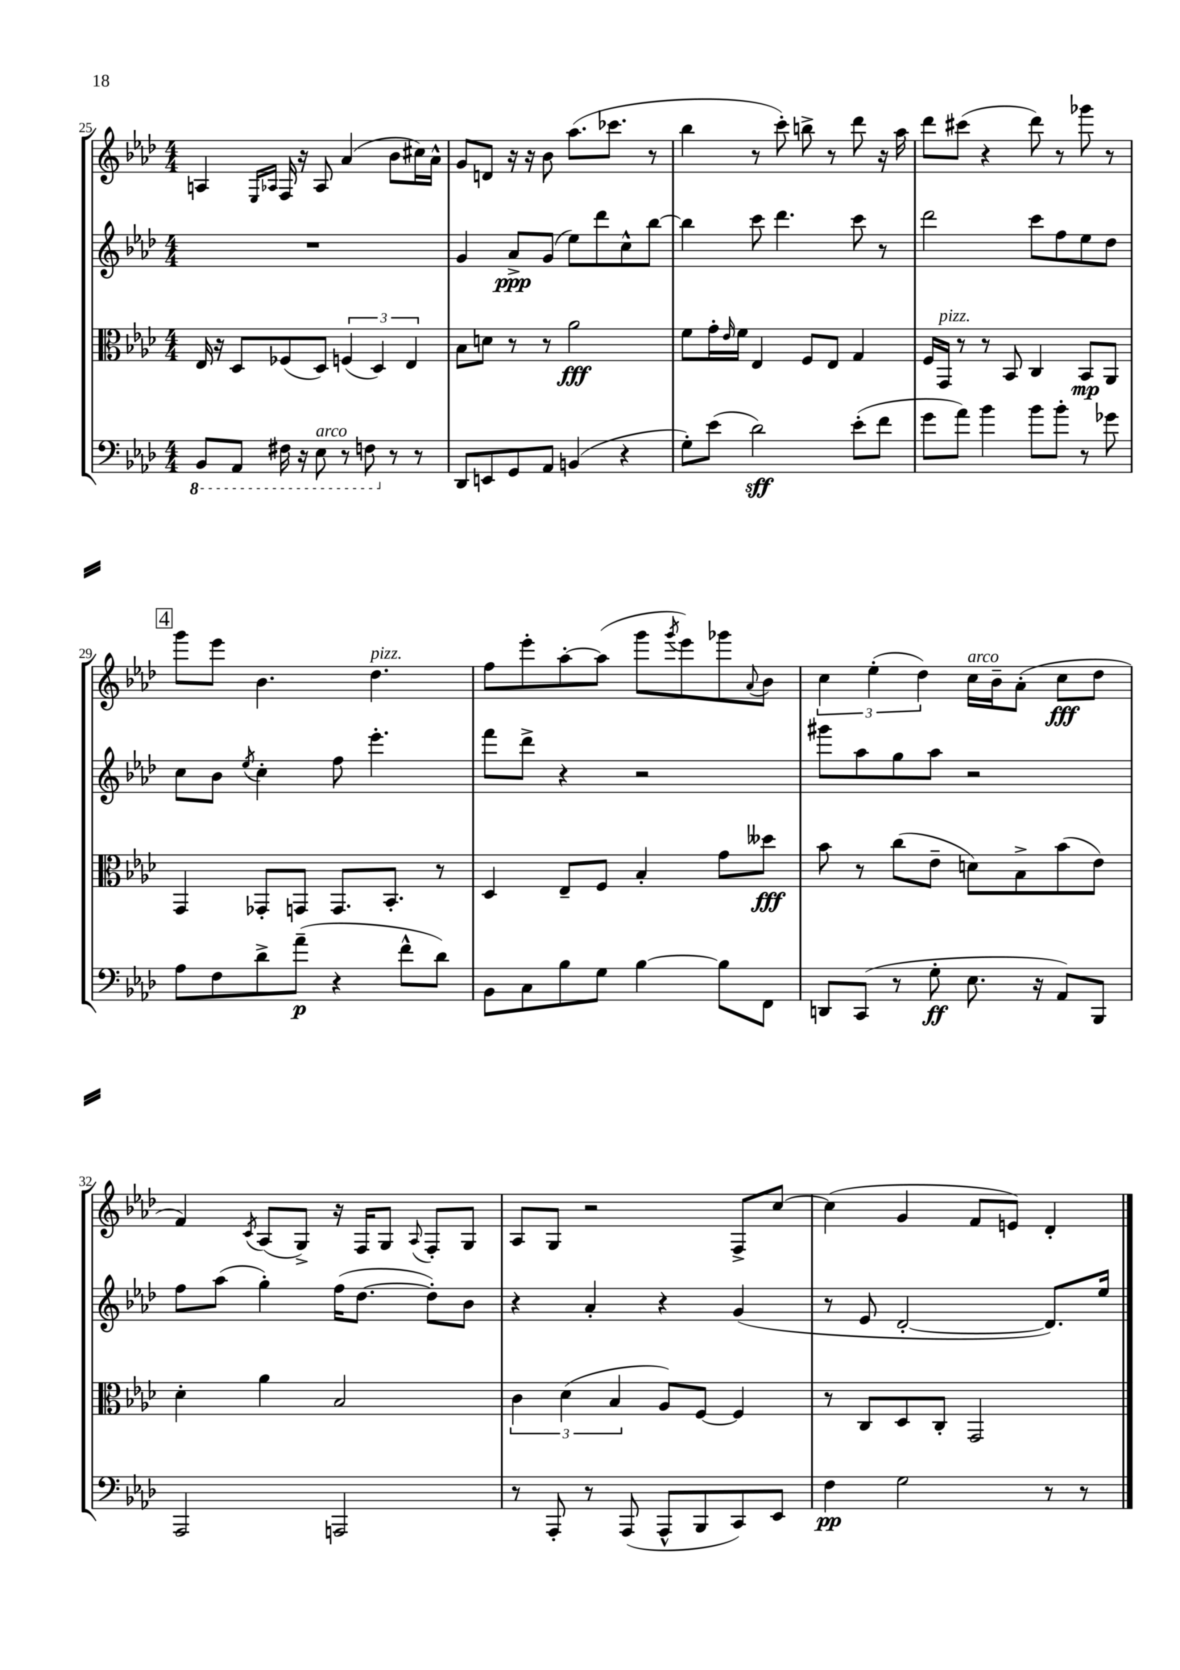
<<
\new StaffGroup <<
\new Staff = "s0" {
    \clef treble \key aes \major \numericTimeSignature \time 4/4
    a4 \grace { ees16 aes16 } f16 r16 aes8 aes'4( bes'8 cis''16) aes'16-^ |
    g'8 d'8 r16 r16 bes'8 aes''8.( ces'''8. r8 |
    bes''4 r8 c'''8-.) b''8-> r8 des'''8 r16 aes''16 |
    des'''8 cis'''8( r4 des'''8) r8 ges'''8 r8 |
    \mark \markup { \box "4" } g'''8 ees'''8 bes'4. des''4.^\markup { \italic "pizz." } |
    f''8 ees'''8-. aes''8~-. aes''8( g'''8 \acciaccatura { g'''8 } ees'''8) ges'''8 \appoggiatura { aes'8 } bes'8 |
    \tuplet 3/2 { c''4 ees''4-.( des''4) } c''16^\markup { \italic "arco" } bes'16-- aes'8-.( c''8\fff des''8 |
    f'4) \acciaccatura { c'8 } aes8( g8->) r16 f16 g8 \appoggiatura { aes8 } f8-. g8 |
    aes8 g8 r2 f8-> c''8~ |
    c''4( g'4 f'8 e'8) des'4-. \bar "|." |
}
\new Staff = "s1" {
    \clef treble \key aes \major \numericTimeSignature \time 4/4
    R1 |
    g'4 aes'8->\ppp g'8( ees''8) des'''8 c''8-^ bes''8~ |
    bes''4 c'''8 des'''4. c'''8 r8 |
    des'''2 c'''8 f''8 ees''8 des''8 |
    \mark \markup { \box "4" } c''8 bes'8 \acciaccatura { ees''8 } c''4-. f''8 ees'''4.-. |
    f'''8 des'''8-> r4 r2 |
    gis'''8 aes''8 g''8 aes''8 r2 |
    f''8 aes''8( g''4-.) f''16( des''8.~ des''8-.) bes'8 |
    r4 aes'4-. r4 g'4( |
    r8 ees'8 des'2~-. des'8.) ees''16 \bar "|." |
}
\new Staff = "s2" {
    \clef alto \key aes \major \numericTimeSignature \time 4/4
    ees16 r16 des8 fes8( des8) \tuplet 3/2 { f4( des4) ees4 } |
    bes8 d'8 r8 r8 aes'2\fff |
    f'8 g'16-. \grace { ees'16 } f'16 ees4 f8 ees8 g4 |
    f16 g,16^\markup { \italic "pizz." } r8 r8 bes,8 c4 bes,8\mp aes,8 |
    \mark \markup { \box "4" } g,4 ges,8-. g,8 g,8. bes,8.-. r8 |
    des4 ees8-- f8 bes4-. g'8 deses''8\fff |
    bes'8 r8 c''8( ees'8-- d'8) bes8-> bes'8( ees'8) |
    des'4-. aes'4 bes2 |
    \tuplet 3/2 { c'4 des'4( bes4 } aes8) f8~ f4 |
    r8 c8 des8 c8-. g,2 \bar "|." |
}
\new Staff = "s3" {
    \clef bass \key aes \major \numericTimeSignature \time 4/4
    \ottava #-1 bes,,8 aes,,8 fis,16 r16 ees,8^\markup { \italic "arco" } r8 f,8 \ottava #0 r8 r8 |
    des,8 e,8 g,8 aes,8 b,4( r4 |
    g8-.) ees'8( des'2\sff) ees'8-.( f'8 |
    g'8 aes'8) bes'4 bes'8 bes'8-. r8 ges'8 |
    \mark \markup { \box "4" } aes8 f8 des'8-> aes'8--\p( r4 f'8-^ des'8) |
    bes,8 c8 bes8 g8 bes4~ bes8 f,8 |
    d,8 c,8( r8 g8-.\ff ees8. r16 aes,8) bes,,8 |
    aes,,2 a,,2 |
    r8 aes,,8-. r8 aes,,8( aes,,8-^ bes,,8 c,8) ees,8 |
    f4\pp g2 r8 r8 \bar "|." |
}
>>
>>
\layout { \context { \Score currentBarNumber = #25 } }
